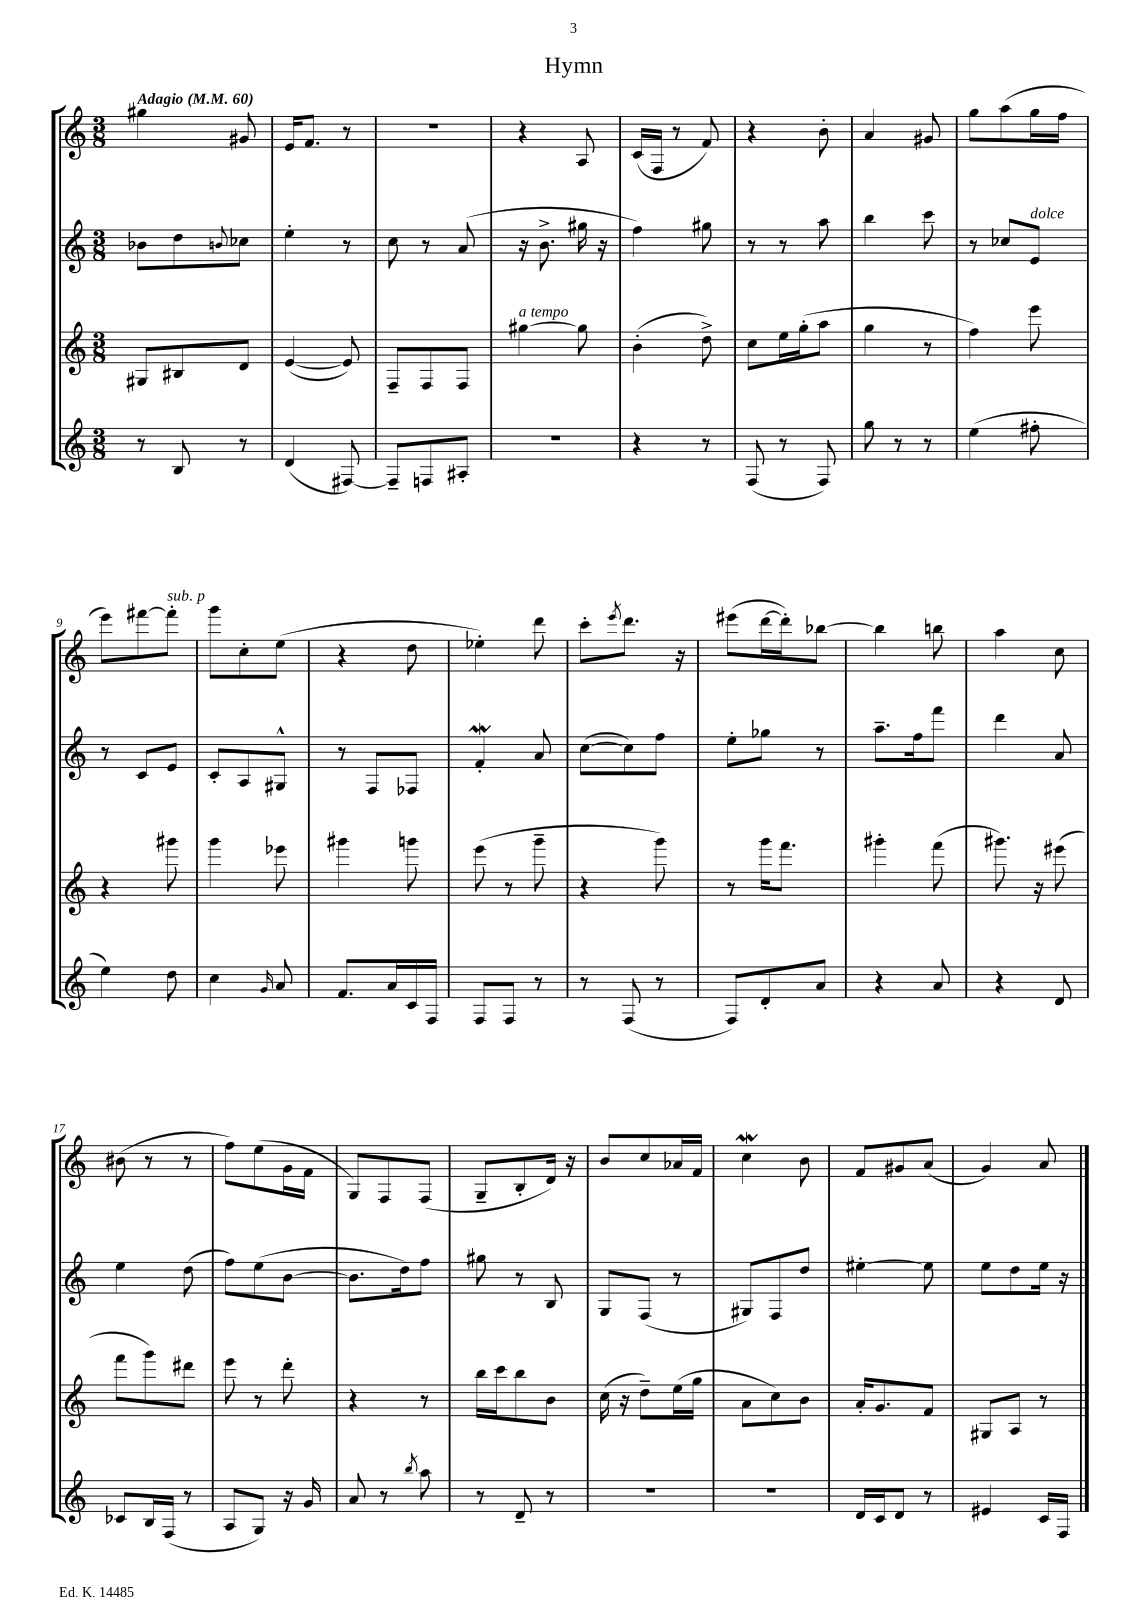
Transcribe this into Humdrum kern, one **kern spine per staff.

**kern	**kern	**kern	**kern
*staff4	*staff3	*staff2	*staff1
*clefG2	*clefG2	*clefG2	*clefG2
*k[]	*k[]	*k[]	*k[]
*M3/8	*M3/8	*M3/8	*M3/8
*MM60	*MM60	*MM60	*MM60
8r	8G#/L	8b-\L	4gg#\
8B/	8B#/	8dd\	.
.	.	8qqb/	.
8r	8d/J	8cc-\J	8g#/
=	=	=	=
(4d/	([4e/	4ee'\	16e/LK
.	.	.	8.f/J
[8F#/)	8e/])	8r	8r
=	=	=	=
8F#~/]L	8F~/L	8cc\	4.r
8F/	8F/	8r	.
8A#'/J	8F/J	(8a/	.
=	=	=	=
4.r	[4gg#\	16r	4r
.	.	8.b^\	.
.	8gg#\]	16gg#\	8A/
.	.	16r	.
=	=	=	=
4r	(4b'\	4ff\)	(16c/LL
.	.	.	16F/JJ
.	.	.	8r
8r	8dd^\)	8gg#\	8f/)
=	=	=	=
(8F/	8cc\L	8r	4r
8r	16ee\L	8r	.
.	(16gg'\J	.	.
8F/)	8aa\J	8aa\	8b'\
=	=	=	=
8gg\	4gg\	4bb\	4a/
8r	.	.	.
8r	8r	8ccc\	8g#/
=	=	=	=
(4ee\	4ff\)	8r	8gg\L
.	.	8cc-/L	(8aa\
8ff#'\	8eee\	8e/J	16gg\L
.	.	.	16ff\JJ
=	=	=	=
4ee\)	4r	8r	8eee\L)
.	.	8c/L	[8fff#\
8dd\	8ggg#\	8e/J	8fff#'\]J
=	=	=	=
4cc\	4ggg\	8c'/L	8ggg\L
.	.	8A/	8cc'\
16qqg/	.	.	.
8a/	8eee-\	8G#^^/J	(8ee\J
=	=	=	=
8.f/L	4ggg#\	8r	4r
.	.	8F/L	.
16a/L	.	.	.
16c/	8ggg\	8F-/J	8dd\
16F/JJ	.	.	.
=	=	=	=
8F/L	(8eee\	4f'/	4ee-'\)
8F/J	8r	.	.
8r	8ggg~\	8a/	8ddd\
=	=	=	=
8r	4r	([8cc\L	8ccc'\L
.	.	.	8qeee/
(8F/	.	8cc\])	8.ddd\J
8r	8ggg\)	8ff\J	.
.	.	.	16r
=	=	=	=
8F/L)	8r	8ee'\L	(8eee#\L
8d'/	16ggg\LK	8gg-\J	[16ddd\L
.	8.fff\J	.	16ddd'\]J)
8a/J	.	8r	[8bb-\J
=	=	=	=
4r	4ggg#'\	8.aa~\L	4bb-\]
.	.	16ff\k	.
8a/	(8fff\	8fff\J	8bb\
=	=	=	=
4r	8.ggg#\)	4ddd\	4aa\
.	16r	.	.
8d/	(8eee#\	8a/	8cc\
=	=	=	=
8c-/L	8fff\L	4ee\	(8b#\
16B/L	8ggg\)	.	8r
(16F/JJ	.	.	.
8r	8ddd#\J	(8dd\	8r
=	=	=	=
8A/L	8eee\	8ff\L)	8ff\L)
8G/J)	8r	(8ee\	(8ee\
16r	8ddd'\	[8b\J	16g\L
16g/	.	.	16f\JJ
=	=	=	=
8a/	4r	8.b\]L	8G/L)
8r	.	.	8F/
.	.	16dd\k)	.
8qbb/	.	.	.
8aa\	8r	8ff\J	(8F/J
=	=	=	=
8r	16bb\LL	8gg#\	8G~/L
.	16ccc\J	.	.
8d~/	8bb\	8r	8B'/
8r	8b\J	8B/	16d/Jk)
.	.	.	16r
=	=	=	=
4.r	(16cc\	8G/L	8b/L
.	16r	.	.
.	8dd~\L)	(8F/J	8cc/
.	(16ee\L	8r	16a-/L
.	16gg\JJ	.	16f/JJ
=	=	=	=
4.r	8a\L	8G#/L)	4cc\
.	8cc\)	8F/	.
.	8b\J	8dd/J	8b\
=	=	=	=
16d/LL	16a'/LK	[4ee#'\	8f/L
16c/J	8.g/	.	.
8d/J	.	.	8g#/
8r	8f/J	8ee#\]	(8a/J
=	=	=	=
4e#/	8G#/L	8ee\L	4g/)
.	8A/J	8dd\	.
16c/LL	8r	16ee\Jk	8a/
16F/JJ	.	16r	.
==	==	==	==
*-	*-	*-	*-
